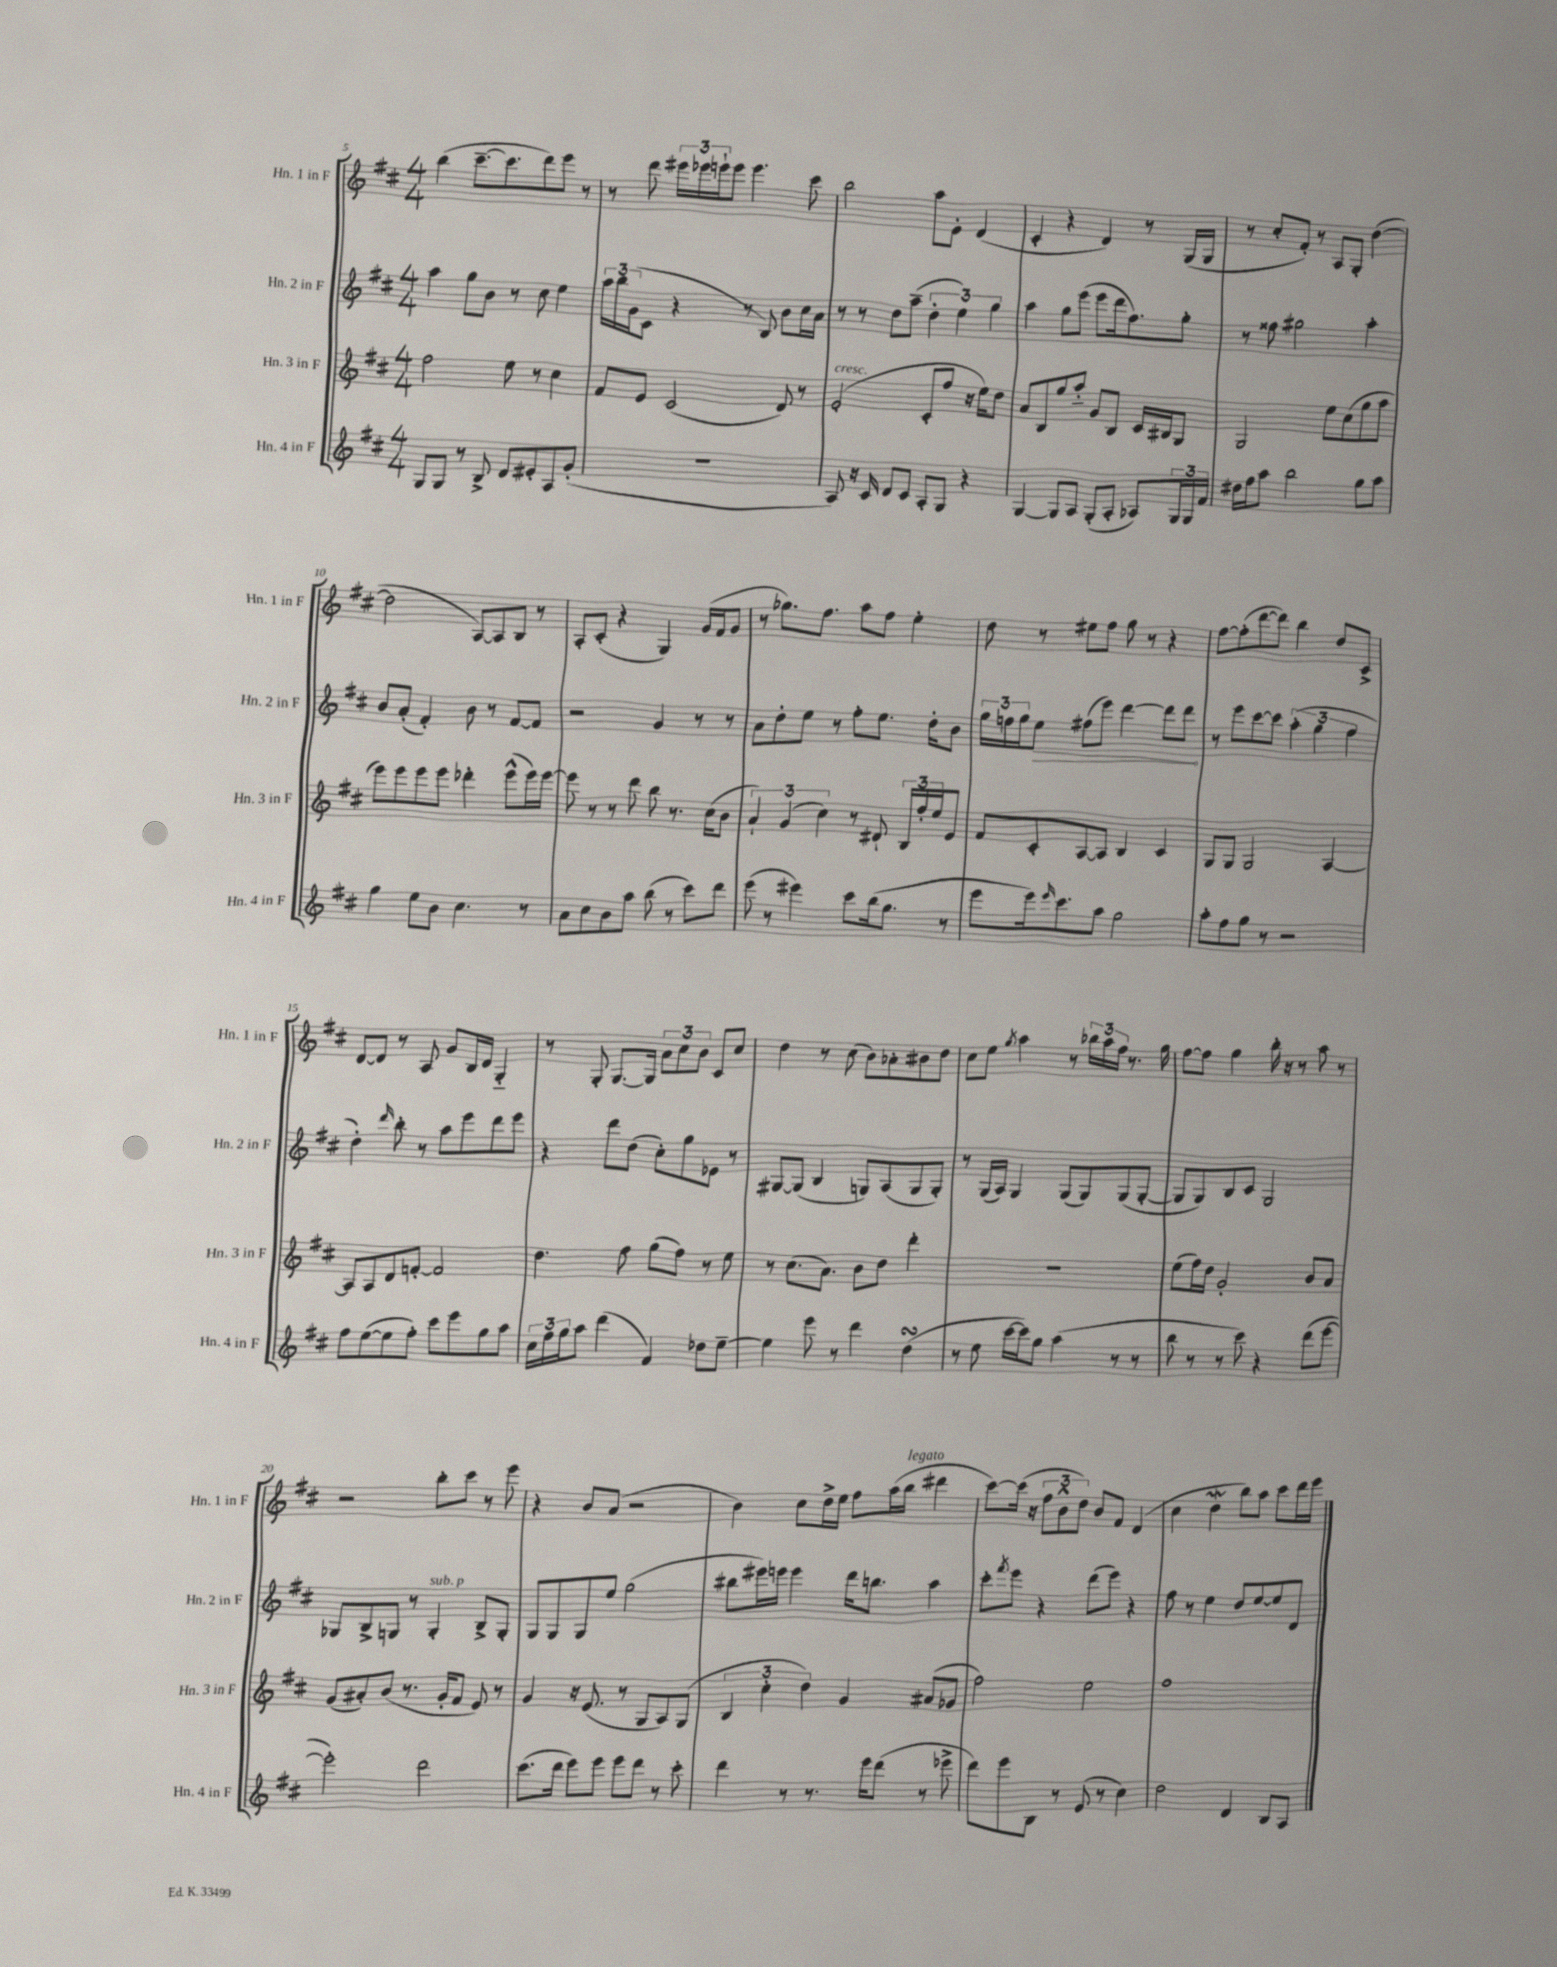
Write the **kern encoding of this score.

**kern	**kern	**kern	**kern
*staff4	*staff3	*staff2	*staff1
*clefG2	*clefG2	*clefG2	*clefG2
*k[f#c#]	*k[f#c#]	*k[f#c#]	*k[f#c#]
*M4/4	*M4/4	*M4/4	*M4/4
8G/L	2ff#\	4aa\	(4bb\
8G/J	.	.	.
8r	.	8gg\L	[8.ccc#~\L
8B^/	.	8b\J	.
.	.	.	8.ccc#\]
8d/L	8ee\	8r	.
8e#'/	8r	8cc#\	8ddd\)
8A/	4cc#\	4ee\	8eee\J
(8g'/J	.	.	8r
=	=	=	=
1r	8f#/L	24aa\LL	8r
.	.	24bb\	.
.	.	(24g\J	.
.	8e/J	8c#\J	8ddd\
.	(2c#/	4r	24eee#\LL
.	.	.	24eee-\
.	.	.	24eee`\J
.	.	.	8eee\J
.	.	8r	4.eee\
.	.	8B/)	.
.	8d/)	8b\L	.
.	8r	16cc#\L	8ccc#\
.	.	16a\JJ	.
=	=	=	=
8A/)	(2e'/	8r	2bb\
16r	.	8r	.
16c#/	.	.	.
8d/L	.	8dd\L	.
8c#/J	.	(8aa~\J	.
8A'/L	8c#'/L	6dd'\	8aa\L
8G/J	8ff#/J	.	8e'\J
.	.	6ee\)	.
4r	16r	.	(4d/
.	16ee\LK)	.	.
.	.	6gg\	.
.	8dd\J	.	.
=	=	=	=
[4G/	8a/L	4aa\	4c#'/
.	8B/	.	.
8G/]L	8gg/	8gg\L	4r
8A/J	8aa'~/J	(8eee\J	.
(8G'/L	8g/L	8eee\L	4d/)
8A'/J	8B/J	16ddd\k	.
.	.	8.ff#\)	.
8A-/L)	16c#/LL	.	8r
.	16B#/J	.	.
24G/L	8G/J	8gg'\J	(16G/LL
24G/	.	.	.
.	.	.	16G/JJ
24f#/JJ	.	.	.
=	=	=	=
16dd#\LL	2G/	8r	8r
16ff#\J	.	.	.
8aa\J	.	8ff##\	8cc#'/L
2bb\	.	2gg#\	8f#'/J)
.	.	.	8r
.	8ee\L	.	8A/L
.	(8cc#\	.	8G'/J
8gg\L	8gg\	4aa'\	([4dd\
8aa\J	8aa\J	.	.
=	=	=	=
4gg\	8eee\L)	8b/L	2dd\]
.	8eee\	(8a'/J	.
8ee\L	8eee\	4f#'/)	.
8b\J	8eee\J	.	.
4.cc#\	4ddd-'\	8b\	[8A/L)
.	.	8r	8A/]
.	(8eee^^\L	[8f#/L	8B/J
8r	16eee\L)	8f#/]J	8r
.	[16eee\JJ	.	.
=	=	=	=
8a\L	8eee\]	2r	8A'/L
8cc#\	8r	.	(8c#'/J
8b\	8r	.	4r
8aa\J	8ddd\	.	.
(8bb\	8bb\	4g/	4G/)
8r	8.r	.	.
8ccc#\L)	.	8r	(16g/LL
.	(16cc#\LK	.	16f#/J
8ddd\J	8b\J	8r	8g/J
=	=	=	=
(8eee\	6a`/)	8a\L	8r
8r	.	8dd'\	8.gg-\L)
.	(6g/	.	.
4eee#\)	.	8ee\J	.
.	.	.	8.ff#\J
.	6cc#\)	.	.
.	.	8r	.
8ccc#\L	8r	8ff#'\L	8aa\L
(16bb\k	8d#`/	8.ee\J	8ff#\J
8.gg\J	.	.	.
.	24B/LL	.	4ee'\
.	24ff#'/	.	.
.	.	16dd'\LK	.
.	24ee/J	.	.
8r	8e/J	8b\J	.
=	=	=	=
8eee\L	8f#/L	24gg\LL	8dd\
.	.	24ff\	.
.	.	24gg\J	.
16eee\k)	8c#'/	8ee\J	8r
16qqeee/	.	.	.
8.ccc#\	.	.	.
.	[8A/	(8ff#\L	8ee#\L
8aa\J	8A/]J	8eee\J)	8ff#\J
2gg\	4B/	[4ddd\	8gg\
.	.	.	8r
.	4c#/	8ddd\]L	4r
.	.	8ddd\J	.
=	=	=	=
8aa'\L	8G/L	8r	[8ff#\L
8ff#\	8G/J	8eee\L	(8ff#'\]
8gg\J	2G/	[8ccc#\	[8ddd\
8r	.	8ccc#\]J	8ddd\]J)
2r	.	(6aa'\	4bb\
.	.	6gg\	.
.	[4A/	.	8dd/L
.	.	6ff#\	.
.	.	.	8c#^/J
=	=	=	=
8ff#\L	8A/]L	4dd'\)	[8d/L
([8ee\	8A/	.	8d/]J
.	.	16qqddd/	.
8ee\]	8d/	8bb'\	8r
8ff#'\J)	[8f'/J	8r	8A/
8ccc#\L	2f/]	8aa\L	8g/L
8eee\	.	8eee\	16B/L
.	.	.	16d/JJ
8gg\	.	8ddd\	4G'~/
8aa\J	.	8eee\J	.
=	=	=	=
24cc#\LL	4.dd\	4r	8r
24ff#\	.	.	.
24gg\J	.	.	.
8aa\J	.	.	8G'/
(4ddd\	.	8ddd\L	[8.G/L
.	8ff#\	(8dd\J	.
.	.	.	16G/]Jk
4f#/)	(8gg\L	8cc#'\L)	12a\L
.	.	.	12cc#\
.	8ff#\J)	8gg\	.
.	.	.	12b\J
8dd-\L	8r	8e-\J	8c#/L
[8ee~\J	8ee\	8r	8cc#/J
=	=	=	=
4ee\]	8r	[8G#/L	4dd\
.	(8.cc#\L	(8G#/]J	.
8eee\	.	4B/	8r
.	8.a\J)	.	.
8r	.	.	(8cc#\
4ddd\	8b\L	8G/L)	8b\L)
.	8dd\J	(8A/	8a-'\
(4dd\	4ddd'\	8G/	8b#\
.	.	8G'/J)	8dd\J
=	=	=	=
8r	1r	8r	8cc#\L
8ee\	.	(16G/LL	8ee\J
.	.	16A/JJ)	.
.	.	.	8qgg/
[16ccc#\LL	.	4G/	4aa\
16ccc#\]J)	.	.	.
8gg\J	.	.	.
(4aa\	.	(8G/L	8r
.	.	8G/)	24bb-\LL
.	.	.	24aa\
.	.	.	24ff#\JJ
8r	.	(8G/	8.r
8r	.	[8G'/J	.
.	.	.	16gg\
=	=	=	=
8bb\	(8ee\L	8G/]L	[8ff#\L
8r	16ff#\L)	8G/)	8ff#\]J
.	16dd\JJ	.	.
8r	2g'/	8B/	4gg\
8ccc#\)	.	8c#/J	.
4r	.	2G/	16bb'\
.	.	.	16r
.	.	.	8r
(8ddd\L	8b/L	.	8aa\
[8eee\J	8a/J	.	8r
=	=	=	=
2eee'\])	(8g/L	8G-/L	2r
.	8a#'/)	8B^/	.
.	(8b/J	8G/J	.
.	8.r	8r	.
2ddd\	.	4G'/	8bb'\L
.	16g'/LK	.	.
.	8f#/J	.	8ccc#\J
.	8e/)	8B^/L	8r
.	8r	8G'/J	8eee\
=	=	=	=
(8.ccc#\L	4g/	8G/L	4r
.	.	8G/	.
16ddd\Jk	.	.	.
8eee\L)	16r	8G/	8b/L
.	(8.e/	.	.
8eee\J	.	8ee/J	(8a/J
8eee\L	8r	(2gg\	2r
8ddd\J	8G/L	.	.
8r	8A/)	.	.
8ccc#'\	(8G/J	.	.
=	=	=	=
4ddd\	6B/	8bb#\L	4b\)
.	.	16eee#\L)	.
.	6cc#'\	.	.
.	.	16eee\JJ	.
8r	.	4eee\	8cc#\L
.	6dd\)	.	.
8.r	.	.	16dd^\L
.	.	.	16ee\JJ
.	4g/	16ddd\LK	8ff#\L
16eee\LK	.	8.bb\J	.
(8ddd\J	.	.	(16aa\L
.	.	.	16bb\JJ
8r	(8a#/L	4aa\	4ddd#\
8eee-^\	8g-/J	.	.
=	=	=	=
8ddd\L)	2ff#\)	8ccc#'\L	[8ccc#\L)
.	.	8qfff#/	.
8eee\	.	8eee\J	(16ccc#\]Jk
.	.	.	16r
8B\J	.	4r	12ff#\L
.	.	.	12b^^\
8r	.	.	.
.	.	.	12dd\J)
(8e/	2ee\	(8ddd\L	8b/L
8r	.	8eee\J)	8f#/J
4cc#\)	.	4r	(4d/
=	=	=	=
2dd\	1ff#	8ff#\	4cc#\
.	.	8r	.
.	.	4ee\	4dd\
4d/	.	8dd/L	8bb\L)
.	.	[8ee/	8aa\J
8B/L	.	8ee/]	8ccc#\L
8A/J	.	8d/J	16ddd\L
.	.	.	16eee\JJ
==	==	==	==
*-	*-	*-	*-
